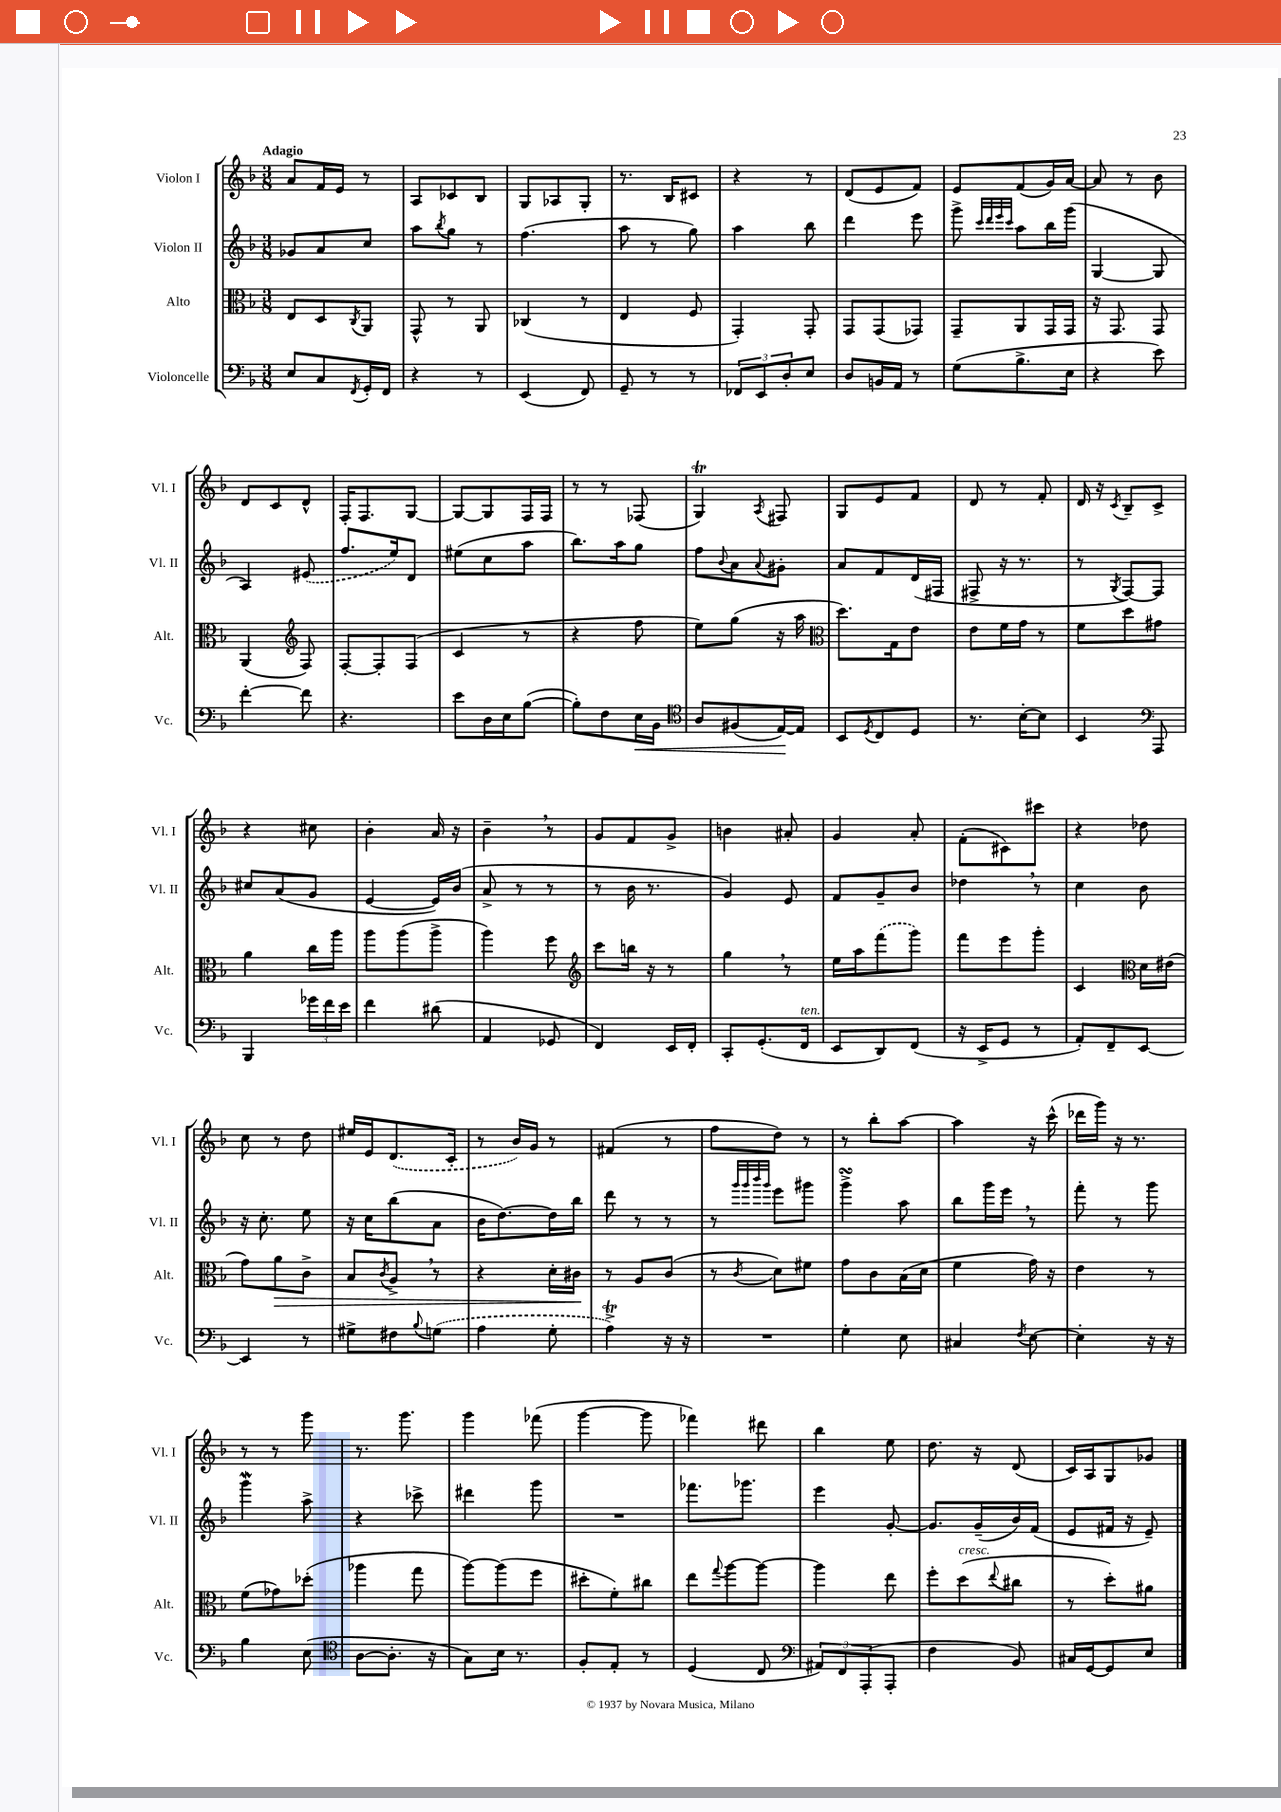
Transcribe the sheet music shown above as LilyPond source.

<<
\new StaffGroup <<
\new Staff = "s0" \with { instrumentName = "Violon I" shortInstrumentName = "Vl. I" } {
    \clef treble \key f \major \numericTimeSignature \time 3/8 \tempo "Adagio"
    a'8 f'16 e'16 r8 |
    a8 ces'8 bes8 |
    g8 aes8 g8-. |
    r8. bes16 cis'8 |
    r4 r8 |
    d'8( e'8 f'8) |
    e'8 f'8( g'16) a'16~ |
    a'8 r8 bes'8 |
    d'8 c'8 d'8-^ |
    f16-. f8. g8~ |
    g8~ g8 f16 f16 |
    r8 r8 fes8( |
    g4\trill) \acciaccatura { a8 } fis8 |
    g8 e'8 f'8 |
    d'8 r8 f'8-. |
    d'16 r16 \acciaccatura { c'8 } bes8-- c'8-> |
    r4 cis''8 |
    bes'4-. a'16 r16 |
    bes'4-- \breathe r8 |
    g'8 f'8 g'8-> |
    b'4 ais'8-. |
    g'4 a'8-. |
    f'8-.( cis'8) cis'''8 |
    r4 des''8 |
    c''8 r8 d''8 |
    eis''16 e'16 \once \slurDashed d'8.( c'16-. |
    r8 bes'16) g'16 r8 |
    fis'4( r8 |
    f''8 d''8) r8 |
    r8 bes''8-. a''8~ |
    a''4 r16 c'''16-^( |
    des'''16 g'''16) r16 r8. |
    r8 r8 g'''8 |
    r8. g'''8. |
    g'''4 fes'''8( |
    g'''4~ g'''8 |
    fes'''4) dis'''8 |
    bes''4 e''8 |
    d''8. r16 d'8( |
    c'16) a16 g8 ges'8 \bar "|." |
}
\new Staff = "s1" \with { instrumentName = "Violon II" shortInstrumentName = "Vl. II" } {
    \clef treble \key f \major \numericTimeSignature \time 3/8
    ges'8 a'8 c''8 |
    a''8 \acciaccatura { bes''8 } g''8 r8 |
    f''4.( |
    a''8 r8 g''8) |
    a''4 bes''8 |
    d'''4 e'''8 |
    g'''8-> \grace { c'''32 d'''32 e'''32 c'''32 } a''8 bes''16 g'''16( |
    g4~ g8 |
    a4) \once \slurDashed eis'8( |
    f''8. e''16) d'8 |
    eis''8( c''8 a''8 |
    bes''8.) a''16 g''8 |
    f''8 \appoggiatura { bes'8 } a'8 \appoggiatura { a'8 } gis'8-. |
    a'8 f'8 d'16( fis16 |
    fis8-> r16 r8. |
    r8 \acciaccatura { g8 } f8~) f8 |
    cis''8 a'8( g'8 |
    e'4~ e'16) bes'16( |
    a'8-> r8 r8 |
    r8 bes'16 r8. |
    g'4) e'8 |
    f'8 g'8-- bes'8 |
    des''4 \breathe r8 |
    c''4 bes'8 |
    r16 c''8.-. e''8 |
    r16 c''16 bes''8( a'8 |
    bes'16 d''8.~) d''16 bes''16 |
    d'''8 r8 r8 |
    r8 \grace { g'''32 g'''32 bes'''32 g'''32 } e'''8 gis'''8 |
    g'''4->\turn a''8 |
    bes''8 g'''16 e'''16 \breathe r8 |
    f'''8-. r8 g'''8 |
    g'''4\mordent a''8-> |
    r4 ces'''8-> |
    dis'''4 g'''8 |
    R4. |
    fes'''8. ges'''8. |
    e'''4 g'8~-. |
    g'8. g'16--( bes'16) f'16( |
    e'8 fis'16 r16 e'8--) \bar "|." |
}
\new Staff = "s2" \with { instrumentName = "Alto" shortInstrumentName = "Alt." } {
    \clef alto \key f \major \numericTimeSignature \time 3/8
    e8 d8 \acciaccatura { c8 } a,8 |
    g,8-^ r8 a,8 |
    ces4( r8 |
    e4 f8 |
    g,4-.) g,8-. |
    g,8 g,8( ges,8) |
    g,8-- a,8 g,16 g,16 |
    r16 g,8. g,8 |
    a,4( \clef treble f8) |
    f8~-. f8-. f8( |
    c'4 r8 |
    r4 f''8 |
    e''8) g''8( r16 a''16 |
    \clef alto d''8.) g16 e'8 |
    e'8 f'16 g'16 r8 |
    f'8 d''8 gis'8 |
    a'4 c''16 a''16 |
    a''8 a''8( a''8-> |
    a''4) f''8 |
    \clef treble c'''8 b''16 r16 r8 |
    g''4 \breathe r8 |
    e''16 a''16 \once \slurDashed f'''8( g'''8) |
    f'''8 e'''8 g'''8-. |
    c'4 \clef alto d'16 eis'16( |
    g'8) a'8\> c'8-> |
    bes8 \acciaccatura { c'8 } a8-> \breathe r8 |
    r4 d'16-. cis'16\! |
    r8 a8 c'8( |
    r8 \acciaccatura { c'8 } d'8) fis'8 |
    g'8 c'8 bes16( d'16 |
    f'4 g'16) r16 |
    e'4 r8 |
    f'8( ges'8) des''8-.( |
    aes''4 g''8 |
    a''8~) a''8( f''8 |
    dis''8-. f'8-.) cis''8 |
    e''8 \appoggiatura { g''8 } a''8~ a''8~ |
    a''4 e''8 |
    f''8-. d''8^\markup { \italic "cresc." }( \appoggiatura { e''8 } cis''8 |
    r8 d''8-.) ais'8 \bar "|." |
}
\new Staff = "s3" \with { instrumentName = "Violoncelle" shortInstrumentName = "Vc." } {
    \clef bass \key f \major \numericTimeSignature \time 3/8
    e8 c8 \acciaccatura { f,8 } g,16-. f,16 |
    r4 r8 |
    e,4( f,8) |
    g,8-- r8 r8 |
    \tuplet 3/2 { fes,8 e,8 d8-. } e8 |
    d8 b,16 a,16 r8 |
    g8( bes8.-> e16 |
    r4 e'8) |
    f'4~-. f'8 |
    r4. |
    e'8 d16 e16 bes8~( |
    bes8-.) f8 e16\< bes,16 |
    \clef tenor a8 fis8( e16~\!) e16 |
    bes,8 \acciaccatura { d8 } c8 d8 |
    r8. bes16~-. bes8 |
    bes,4 \clef bass a,,8 |
    bes,,4 \tuplet 3/2 { ges'16 f'16 e'16 } |
    f'4 dis'8( |
    a,4 ges,8 |
    f,4) e,16 f,16-. |
    c,8-. g,8.-.( f,16^\markup { \italic "ten." } |
    e,8 d,8) f,8( |
    r16 e,16-> g,8 r8 |
    a,8-.) f,8-- e,8~ |
    e,4 r8 |
    gis8-> fis8 \appoggiatura { bes8 } \once \slurDashed g8( |
    a4 g8-. |
    a4->\trill) r16 r16 |
    R4. |
    g4-. e8 |
    cis4 \acciaccatura { f8 } e8~ |
    e4-. r16 r16 |
    bes4 e8( |
    \clef tenor a8~ a8.-. r16 |
    g8) bes16 r8. |
    f8-. e8-. r8 |
    d4( c8 |
    \clef bass \tuplet 3/2 { ais,8) f,8 a,,8-.( } a,,8-. |
    f4 bes,8) |
    cis16 g,16~ g,8 e8 \bar "|." |
}
>>
>>
\layout { \context { \Score \remove "Bar_number_engraver" } }
